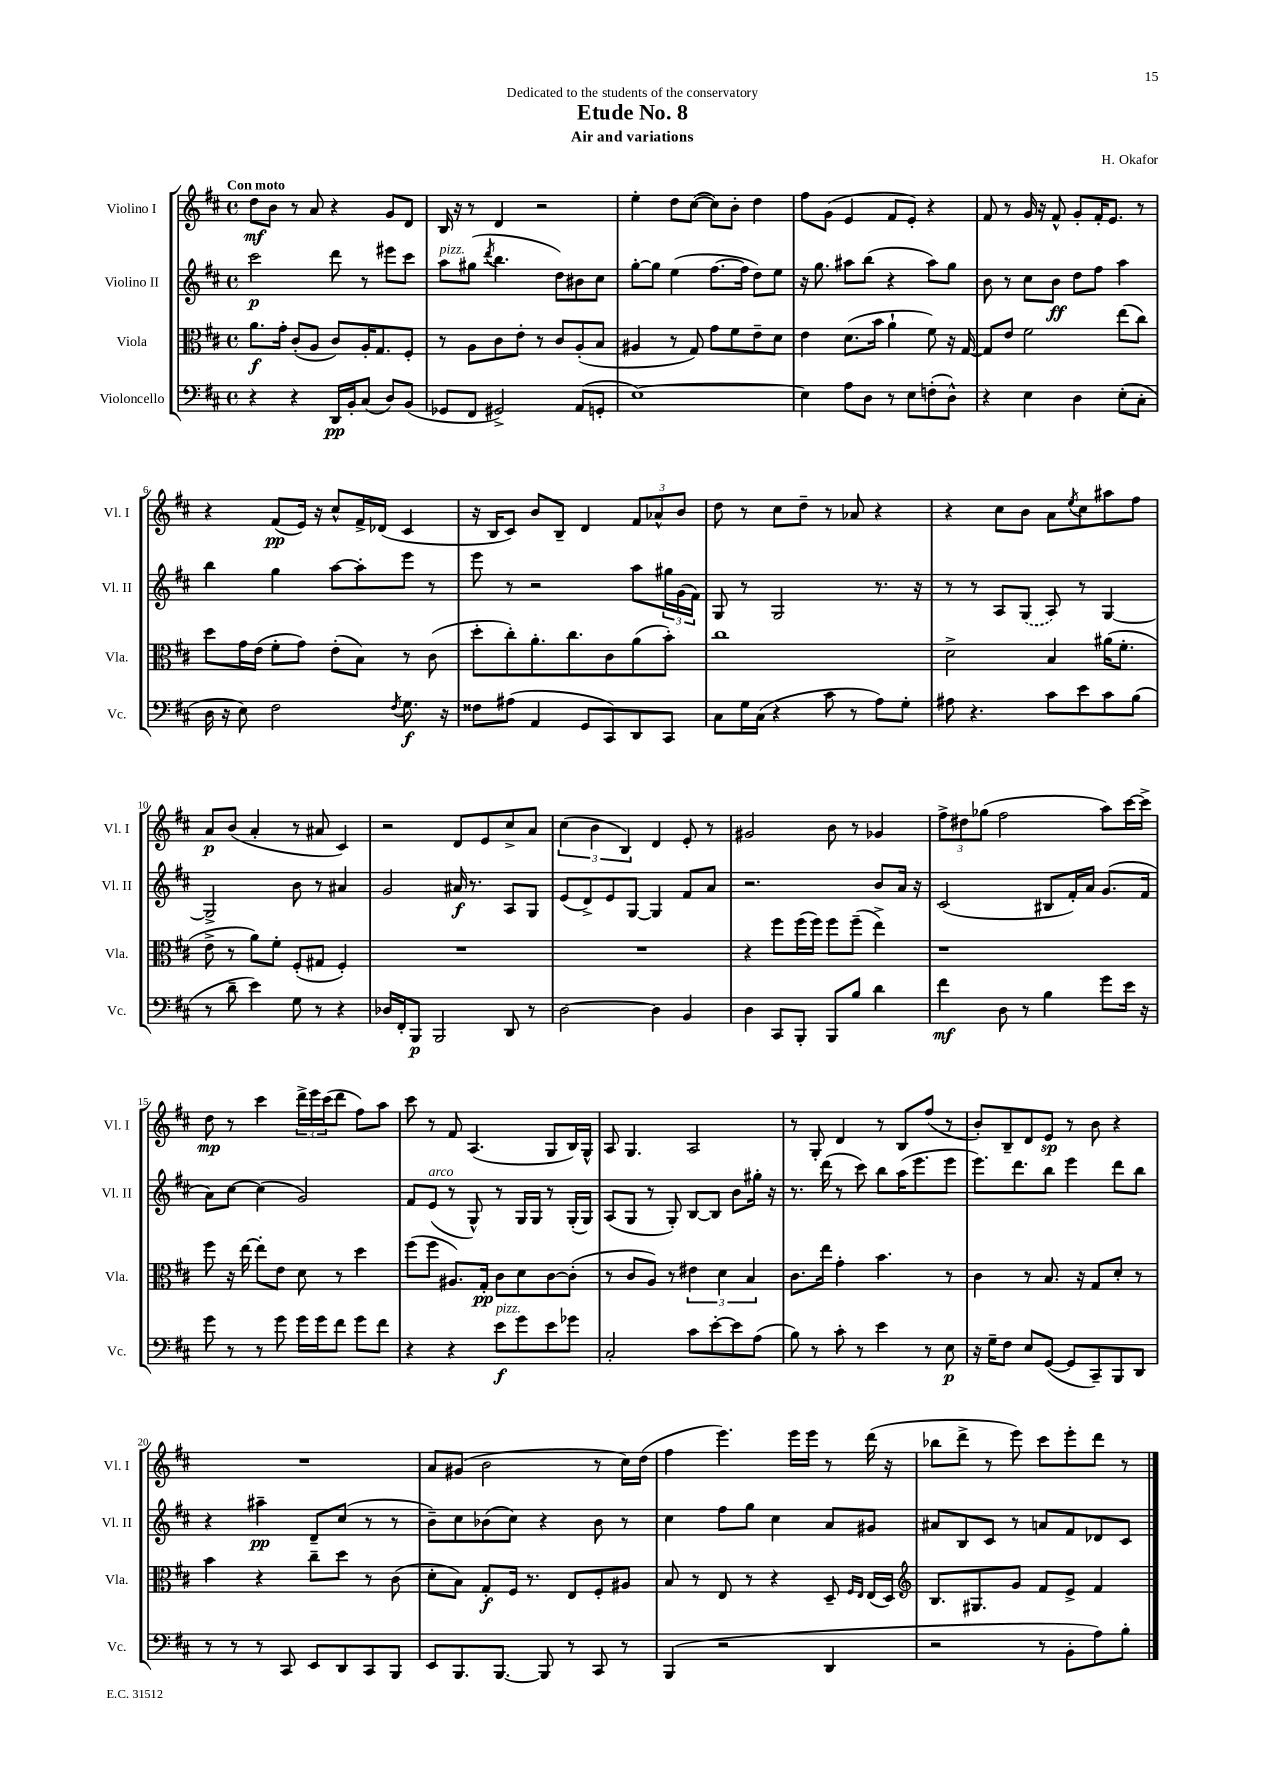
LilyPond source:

\header { title = "Etude No. 8" composer = "H. Okafor" subtitle = "Air and variations" dedication = "Dedicated to the students of the conservatory" }
<<
\new StaffGroup <<
\new Staff = "s0" \with { instrumentName = "Violino I" shortInstrumentName = "Vl. I" } {
    \clef treble \key d \major \defaultTimeSignature \time 4/4 \tempo "Con moto"
    d''8\mf b'8 r8 a'8 r4 g'8 d'8 |
    b16 r16 r8 d'4 r2 |
    e''4-. d''8 cis''8~( cis''8) b'8-. d''4 |
    fis''8 g'8( e'4 fis'8 e'8-.) r4 |
    fis'8 r8 g'16 r16 fis'8-^ g'8-. fis'16-. e'8. r8 |
    r4 fis'8\pp( e'16) r16 cis''8-^ fis'16-> des'16( cis'4 |
    r16 b16 cis'8) b'8 b8-- d'4 \tuplet 3/2 { fis'8 aes'8-^ b'8 } |
    d''8 r8 cis''8 d''8-- r8 aes'8 r4 |
    r4 cis''8 b'8 a'8 \acciaccatura { e''8 } cis''8 ais''8 fis''8 |
    a'8\p b'8( a'4-. r8 ais'8 cis'4) |
    r2 d'8 e'8 cis''8-> a'8 |
    \tuplet 3/2 { cis''4( b'4 b4) } d'4 e'8-. r8 |
    gis'2 b'8 r8 ges'4 |
    \tuplet 3/2 { fis''8-> dis''8 ges''8( } fis''2 a''8) cis'''16~ cis'''16-> |
    d''8\mp r8 cis'''4 \tuplet 3/2 { d'''16-> e'''16 cis'''16( } d'''8 fis''8) a''8 |
    cis'''8 r8 fis'8 a4.( g8 b16) g16-^ |
    a8 g4. a2 |
    r8 g8-. d'4 r8 b8 fis''8( r8 |
    b'8-.) b8-- d'8 e'8\sp r8 b'8 r4 |
    R1 |
    a'8 gis'8( b'2 r8 cis''16) d''16( |
    fis''4 e'''4.) e'''16 e'''16 r8 d'''16( r16 |
    bes''8 d'''8-> r8 e'''8) cis'''8 e'''8-. d'''8 r8 \bar "|." |
}
\new Staff = "s1" \with { instrumentName = "Violino II" shortInstrumentName = "Vl. II" } {
    \clef treble \key d \major \defaultTimeSignature \time 4/4
    cis'''2\p d'''8 r8 eis'''8 cis'''8 |
    a''8^\markup { \italic "pizz." } gis''8( \acciaccatura { d'''8 } b''4. d''8) bis'8 cis''8 |
    g''8~-. g''8 e''4( fis''8.~ fis''16 d''8) e''8 |
    r16 g''8. ais''8 b''8( r4 ais''8) g''8 |
    b'8 r8 cis''8 b'8\ff d''8 fis''8 a''4 |
    b''4 g''4 a''8~ a''8-. e'''8 r8 |
    e'''8 r8 r2 a''8 \tuplet 3/2 { gis''16 g'16( fis'16) } |
    g8 r8 g2 r8. r16 |
    r8 r8 a8 \once \slurDashed g8( a8) r8 g4~ |
    g2-> b'8 r8 ais'4 |
    g'2 ais'16\f r8. a8 g8 |
    e'8( d'8->) e'8 g8~ g4 fis'8 a'8 |
    r2. b'8 a'16 r16 |
    cis'2( bis8 fis'16-.) a'16 g'8.( fis'16 |
    a'8) cis''8~ cis''4( g'2) |
    fis'8 e'8^\markup { \italic "arco" }( r8 g8-^) r8 g16 g16 r8 g16-.( g16) |
    a8( g8 r8 g8-.) b8~ b8 b'8 gis''16-. r16 |
    r8. d'''16( r8 cis'''8) b''8 a''16( e'''8. e'''8 |
    e'''8.) d'''8. b''8 e'''4 d'''8 b''8 |
    r4 ais''4--\pp d'8-- cis''8( r8 r8 |
    b'8--) cis''8 bes'8( cis''8) r4 bes'8 r8 |
    cis''4 fis''8 g''8 cis''4 a'8 gis'8 |
    ais'8 b8 cis'8 r8 a'8 fis'8 des'8 cis'8 \bar "|." |
}
\new Staff = "s2" \with { instrumentName = "Viola" shortInstrumentName = "Vla." } {
    \clef alto \key d \major \defaultTimeSignature \time 4/4
    a'8.\f g'16-. cis'8-.( a8 cis'8) a16-. g8. fis8-. |
    r8 a8 cis'8 e'8-. r8 cis'8 a8-.( b8 |
    ais4 r8 g8) g'8 fis'8 e'8-- d'8 |
    e'4 d'8.( b'16 a'4-! fis'8) r16 g16~ |
    g8 e'8 fis'2 e''8( cis''8) |
    d''8 g'16 e'16( fis'8-. g'8) e'8-.( b8) r8 cis'8( |
    d''8-. cis''8-.) a'8.-. cis''8. cis'8 a'8( b'8-.) |
    cis''1 |
    d'2-> b4 ais'16( fis'8.-. |
    e'8-> r8 a'8) fis'8-. fis8-.( gis8 fis4-.) |
    R1 |
    R1 |
    r4 fis''8 fis''16( fis''16) fis''8 fis''8--( e''4->) |
    r1 |
    fis''8 r16 e''16~ e''8-. e'8 d'8 r8 d''4 |
    fis''8( fis''8 ais8.) g16-.\pp cis'8 d'8 cis'8~ cis'8-.( |
    r8 cis'8 a8) r8 \tuplet 3/2 { eis'4 d'4 b4 } |
    cis'8. e''16 g'4-. b'4. r8 |
    cis'4 r8 b8. r16 g8 d'8-. r8 |
    b'4 r4 cis''8-- d''8 r8 cis'8( |
    d'8-. b8) g8-.\f fis16 r8. e8 fis8-. ais8 |
    b8 r8 e8 r8 r4 d8-- \grace { fis16 e16 } e16( d16) |
    \clef treble b8. gis8. g'8 fis'8 e'8-> fis'4 \bar "|." |
}
\new Staff = "s3" \with { instrumentName = "Violoncello" shortInstrumentName = "Vc." } {
    \clef bass \key d \major \defaultTimeSignature \time 4/4
    r4 r4 d,16\pp b,16-. cis8( d8) b,8( |
    ges,8 fis,8 gis,2->) a,8( g,8-. |
    e1~) |
    e4 a8 d8 r8 e8 f8-.( d8-^) |
    r4 e4 d4 e8-.( cis8-. |
    d16 r16 e8) fis2 \acciaccatura { fis8 } g8.\f r16 |
    fisis8 ais8( a,4 g,8 cis,8) d,8 cis,8 |
    cis8 g16 cis16( r4 cis'8 r8 a8) g8-. |
    ais8 r4. cis'8 e'8 cis'8 b8( |
    r8 d'8-- e'4) g8 r8 r4 |
    des16 fis,16-. b,,8\p b,,2 d,8 r8 |
    d2~ d4 b,4 |
    d4 cis,8 b,,8-. b,,8 b8 d'4 |
    fis'4\mf d8 r8 b4 g'8 e'16 r16 |
    g'8 r8 r8 g'8 g'16 g'16 fis'8 g'8 fis'8 |
    r4 r4 e'8\f^\markup { \italic "pizz." } g'8 e'8 ges'8 |
    cis2-. cis'8 e'8~-. e'8 a8( |
    b8) r8 cis'8-. r8 e'4 r8 e8\p |
    r16 g16-- fis8 e8 g,8~( g,8 cis,8--) b,,8 d,8 |
    r8 r8 r8 cis,8 e,8 d,8 cis,8 b,,8 |
    e,8 b,,8. b,,8.~ b,,8 r8 cis,8 r8 |
    b,,4( r2 d,4 |
    r2 r8 b,8-. a8) b8-. \bar "|." |
}
>>
>>
